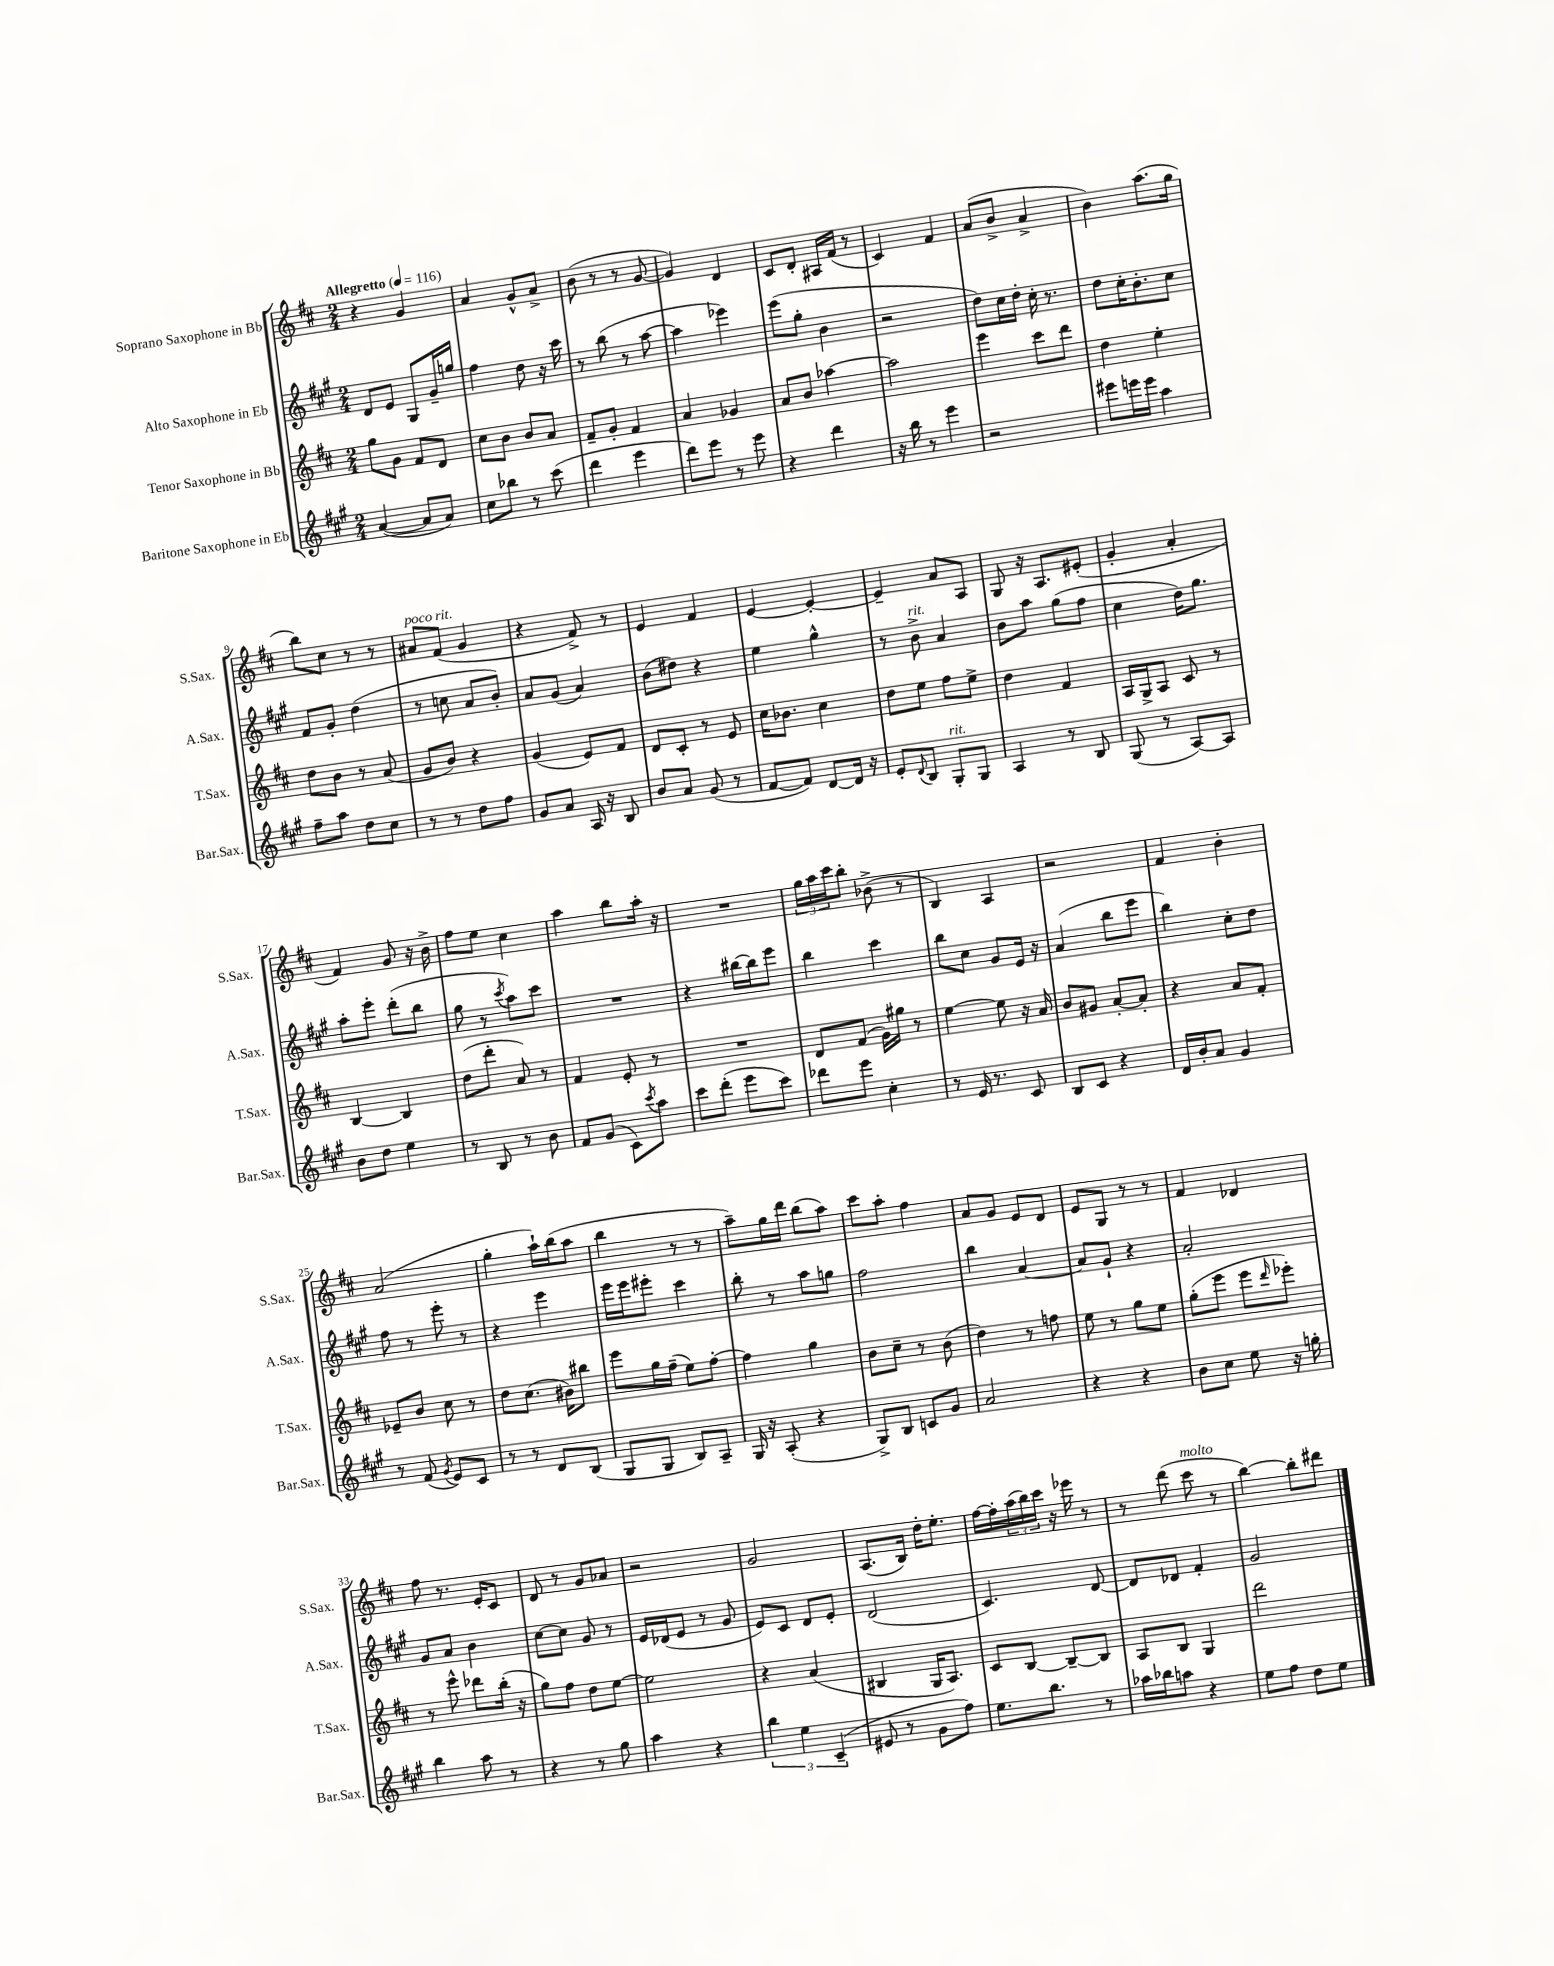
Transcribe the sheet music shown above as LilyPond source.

<<
\new StaffGroup <<
\new Staff = "s0" \with { instrumentName = "Soprano Saxophone in Bb" shortInstrumentName = "S.Sax." } {
    \clef treble \key d \major \numericTimeSignature \time 2/4 \tempo "Allegretto" 4 = 116
    r4 g'4 |
    a'4 g'8-^ a'8-> |
    b'8( r8 r8 g'8~ |
    g'4) d'4 |
    cis'8 d'8-. ais16 fis'16( r8 |
    cis'4) fis'4 |
    a'8( b'8-> a'4-> |
    b'4) a''8.( g''16 |
    b''8) cis''8 r8 r8 |
    ais'8^\markup { \italic "poco rit." } fis'8( g'4 |
    r4 fis'8->) r8 |
    e'4 fis'4 |
    e'4~ e'4~-. |
    e'4-- a'8 a8 |
    g8 r16 a8. eis'8-.( |
    g'4-. a'4-. |
    fis'4) g'8 r16 b'16-> |
    fis''8 e''8 cis''4 |
    a''4 b''8 a''16-. r16 |
    R2 |
    \tuplet 3/2 { g''16 a''16 cis'''16 } b''8-. bes'8->( r8 |
    b4) a4 |
    r2 |
    fis'4 b'4-. |
    a'2( |
    g''4-. a''16-!) b''16( a''8 |
    b''4 r8 r8 |
    a''8--) g''16 d'''16 b''8( a''8) |
    cis'''8 a''8-. fis''4 |
    a'8 g'8 e'8 d'8 |
    e'8 g8 r8 r8 |
    fis'4 des'4 |
    fis''8 r8. e'16-. cis'8 |
    d'8 r8 g'8 aes'8 |
    r2 |
    g'2 |
    a8.( b16) d''16-. e''8.-. |
    fis''16~ fis''16-. \tuplet 3/2 { a''16( b''16) cis'''16 } r16 ees'''16 r8 |
    r8 d'''8( cis'''8^\markup { \italic "molto" } r8 |
    b''4~) b''8-. dis'''8 \bar "|." |
}
\new Staff = "s1" \with { instrumentName = "Alto Saxophone in Eb" shortInstrumentName = "A.Sax." } {
    \clef treble \key a \major \numericTimeSignature \time 2/4
    d'8 e'8 gis8 gis'16-- g''16 |
    fis''4 d''8 r16 cis'''16 |
    r8 b''8( r8 a''8~ |
    a''4 ees'''4) |
    e'''8( gis''8-. b'4 |
    r2 |
    d''8) cis''16 d''16-. cis''16-. r8. |
    d''8 cis''16-. b'8.-. cis''8 |
    fis'8 gis'8-. d''4( |
    r8 c''8 a'8 b'8-.) |
    a'8 gis'8( a'4) |
    b'8( dis''8) r4 |
    e''4 gis''4-^ |
    r8 b'8->^\markup { \italic "rit." } a'4 |
    b'8 a''8 gis''8( fis''8 |
    cis''4 d''16) gis''8. |
    a''8-. e'''8-. d'''8-.( b''8 |
    gis''8 r8 \acciaccatura { cis'''8 } a''8) cis'''8 |
    R2 |
    r4 bis''16~ bis''16 e'''8 |
    b''4 cis'''4 |
    b''8 cis''8 gis'8 e'16 r16 |
    a'4( b''8 e'''8 |
    b''4) cis''8-. d''8 |
    fis''8 r8 e'''8-. r8 |
    r4 e'''4 |
    e'''16 e'''16 eis'''8-. cis'''4 |
    b''8-. r8 a''8 g''8 |
    fis''2 |
    b''4 a'4~ |
    a'8 gis'8-! r4 |
    a'2-. |
    gis'8 a'8 b'4 |
    cis''8~ cis''8 gis'8 r8 |
    e'16 des'16( e'8 r8 gis'8 |
    e'8) cis'8 d'8 e'8-. |
    d'2( |
    cis'4.) d'8~ |
    d'8 des'8 fis'4-. |
    gis'2 \bar "|." |
}
\new Staff = "s2" \with { instrumentName = "Tenor Saxophone in Bb" shortInstrumentName = "T.Sax." } {
    \clef treble \key d \major \numericTimeSignature \time 2/4
    g''8 g'8 fis'8 d'8 |
    cis''8 b'8 b'8 a'8 |
    fis'8-- g'8-. fis'4 |
    a'4 ges'4 |
    a'8 b'8 aes''4~ |
    aes''2 |
    e'''4 cis'''8 d'''8 |
    d''4 e''4-. |
    d''8 b'8 r8 a'8( |
    g'8 b'8) r4 |
    g'4( e'8) fis'8 |
    d'8 cis'8-. r8 e'8 |
    cis''16 bes'8. cis''4 |
    d''8 e''8 fis''8 e''8-> |
    d''4 fis'4 |
    a16 g16-> a8 cis'8 r8 |
    b4~ b4 |
    d''8( d'''8-. a'8) r8 |
    fis'4 e'8-. r8 |
    R2 |
    d'8 fis'8( g'16) gis''16 r8 |
    e''4~ e''8 r16 a'16 |
    b'8 gis'8 a'8~-. a'8-. |
    r4 a'8 fis'8-. |
    ees'8-- b'8 cis''8 r8 |
    d''8 cis''8.( bis'16) bis''8 |
    e'''8 g''16 fis''16--( e''8) fis''8~-. |
    fis''4 g''4 |
    b'8 cis''8-- r8 b'8( |
    d''4) r8 f''8 |
    e''8 r8 g''8 e''8 |
    g''8-.( e'''8 e'''8 \grace { d'''16 } ees'''8-.) |
    r8 e'''8-^ des'''8 b''16-.( r16 |
    g''8) fis''8 d''8 e''8~ |
    e''2 |
    r4 a'4( |
    bis4 g16 a8.) |
    cis'8 b8~ b8~-- b8 |
    a8 b8 g4 |
    d'''2 \bar "|." |
}
\new Staff = "s3" \with { instrumentName = "Baritone Saxophone in Eb" shortInstrumentName = "Bar.Sax." } {
    \clef treble \key a \major \numericTimeSignature \time 2/4
    a'4~( a'8 a'8) |
    cis''8 bes''8 r8 cis'''8( |
    d'''4 e'''4 |
    d'''8) e'''8 r8 e'''8 |
    r4 d'''4 |
    r16 b''16 r8 e'''4 |
    r2 |
    eis'''8 e'''16 e'''16 a''4 |
    fis''8-- a''8 d''8 cis''8 |
    r8 r8 d''8 fis''8 |
    gis'8 a'8 a16 r16 b8 |
    b'8 a'8 gis'8( r8 |
    fis'8~ fis'8) d'8~ d'16 r16 |
    e'8-. \appoggiatura { d'8 } b8 gis8-.^\markup { \italic "rit." } gis8 |
    a4 r8 b8 |
    gis8( r8 a8~) a8 |
    b'8 d''8 e''4 |
    r8 b8 r8 b'8 |
    fis'8 gis'8( cis'8) \acciaccatura { cis'''8 } a''8 |
    cis'''8 d'''8-.( e'''8 cis'''8) |
    des'''8 e'''8 cis''4-. |
    r8 e'16 r8. cis'8 |
    b8 cis'8 r4 |
    d'16 b'16-. a'8 gis'4 |
    r8 fis'8( \acciaccatura { gis'8 } e'8) cis'8 |
    r8 r8 d'8 b8( |
    gis8 gis8 b8) a8-- |
    gis16 r16 a8-.( r4 |
    gis8->) b8 c'8 gis'8 |
    a'2 |
    r4 r4 |
    b'8 cis''8 e''8 r16 g''16-. |
    b''4 a''8 r8 |
    r4 r8 gis''8 |
    a''4 r4 |
    \tuplet 3/2 { b''4 e''4 cis'4--( } |
    eis'8 r8 gis'8 fis''8) |
    e''8. b''8. r8 |
    aes''16 bes''16 a''8 r4 |
    e''8 fis''8 d''8 e''8 \bar "|." |
}
>>
>>
